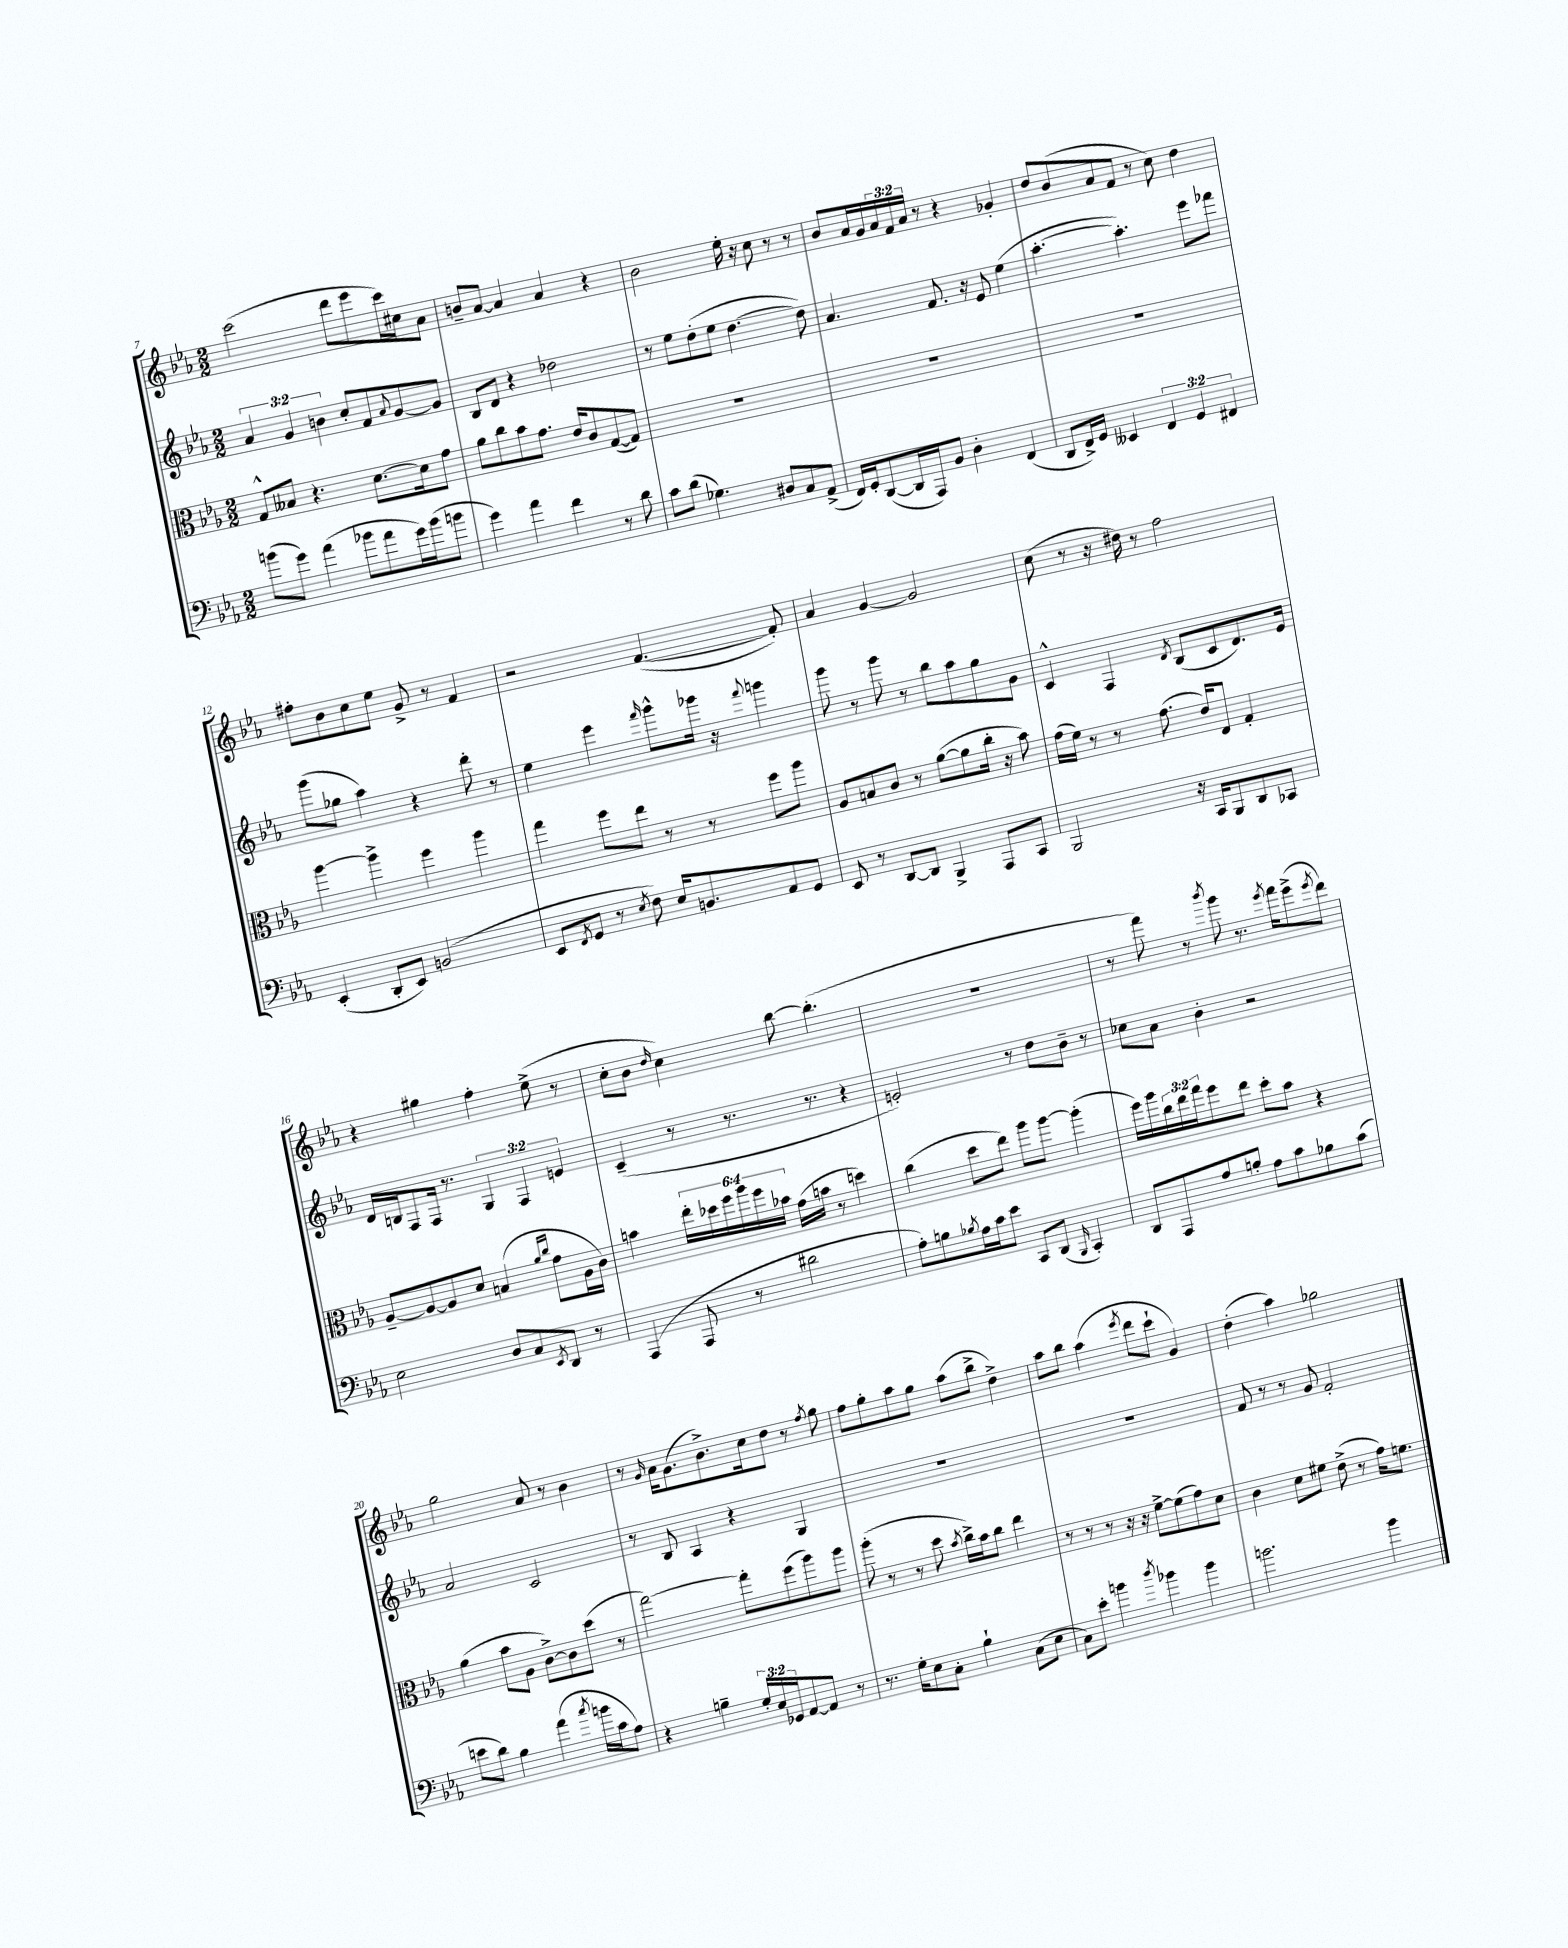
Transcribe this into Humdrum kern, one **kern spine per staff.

**kern	**kern	**kern	**kern
*staff4	*staff3	*staff2	*staff1
*clefF4	*clefC3	*clefG2	*clefG2
*k[b-e-a-]	*k[b-e-a-]	*k[b-e-a-]	*k[b-e-a-]
*M2/2	*M2/2	*M2/2	*M2/2
(8b	8G^^	6a-	(2ccc
8g)	8B--	.	.
.	.	6g	.
(4a-	4.r	.	.
.	.	6b	.
8b-	.	8cc'	8ddd
8a-	[8.d	8f	8eee-
.	.	8qqa-	.
16g)	.	[8g	16ccc)
(16b-	16d]	.	16cc#
8b	8g	8g]	8a-
=	=	=	=
4g)	8a-	8B-	8b~
.	8cc	8d	[8a-
4a-	8b-	4r	4a-]
.	8.g	.	.
4f	.	2dd-	4a-
.	16e-	.	.
.	8c	.	.
8r	([8G	.	4r
8d	8G])	.	.
=	=	=	=
8c	1r	8r	2b-
(8d	.	8ee-	.
4.G-)	.	(8dd'	.
.	.	8ee-	.
.	.	[4.dd	16ee-'
.	.	.	16r
8D#	.	.	8cc
8C	.	.	8r
(8AA-^	.	8dd])	8r
=	=	=	=
16FF)	1r	4.a-	8b-
16GG'	.	.	.
([8DD	.	.	16a-
.	.	.	16g
16DD]	.	.	24a-
.	.	.	24f
16AAA-)	.	.	.
.	.	.	24a-
8BB-	.	8.f	8r
4D'	.	.	4r
.	.	16r	.
.	.	8e-	.
(4FF	.	(4ee-	4g-'
=	=	=	=
8DD	1r	[4.aa-'	8dd
16FF^)	.	.	(8b-
16GG	.	.	.
4EE--	.	.	8a-
.	.	4.aa-'])	8f
6FF	.	.	8r
.	.	.	8cc)
6GG	.	.	.
.	.	8eee-	4dd
6FF#	.	.	.
.	.	8fff-	.
=	=	=	=
(4EE-'	[4aa-	(8ggg	8ff#'
.	.	8gg-	8b-
8DD'	4aa-^]	4aa-)	8cc
8EE-)	.	.	8ee-
(2BB	4ff	4r	8g^
.	.	.	8r
.	4aa-	8ddd'	4f
.	.	8r	.
=	=	=	=
8EE-	4gg	4ee-	2r
8qFF	.	.	.
8GG	.	.	.
8r	8ff	4eee-	.
8qE-	.	.	.
8F)	8ee-	.	.
.	.	16qqfff	.
16E-	8r	8ggg^^	([4.f
8.BB	.	.	.
.	8r	16ggg-	.
.	.	16r	.
.	.	8qqfff	.
8AA-	8ff	4ggg	.
8GG	8aa-	.	8f'])
=	=	=	=
8EE-	8A-	8ggg	4a-
8r	8B	8r	.
[8DD	8c	8ggg	[4g
8DD]	8r	8r	.
4BBB-^	([8a-	8bb-	2g]
.	8a-]	8aa-	.
8AAA-	16cc'	8gg	.
.	16r	.	.
8CC	8b-)	8g	.
=	=	=	=
2BBB-	(16g	4c^^	(8cc
.	16f)	.	.
.	8r	.	8r
.	8r	4F	16r
.	.	.	16dd#)
.	(8.g	.	8r
.	.	8qd	.
16r	.	(8B-	2ff
16CC	16e-)	.	.
8BBB-	8E-	8c	.
8DD	4G'	8.d)	.
8CC-	.	.	.
.	.	16e-	.
=	=	=	=
2E-	[8A-~	16d	4r
.	.	16B	.
.	8A-_	8F	.
.	8A-]	16F	4gg#
.	.	8.r	.
.	8d	.	.
8D	(4B	6G	4ff'
8C	.	.	.
.	.	6F	.
.	16qqa-	.	.
8qEE-	16qqcc	.	.
8DD	8g	.	(8ee-^
.	.	6e	.
8r	16A-	.	8r
.	16c)	.	.
=	=	=	=
(4AAA-	4b	(4c~	8cc'
.	.	.	8b-
.	.	.	16qqdd
8AAA-	24ee-'	8r	4cc)
.	24dd-	.	.
.	24ff	.	.
8r	24aa-	8.r	.
.	24ff	.	.
.	24b-	.	.
2d#	(16g	.	[8bb-
.	16b	8.r	.
.	8r	.	(4.bb-']
.	4dd)	4r	.
=	=	=	=
8A-')	(4cc	2e')	1r
8B	.	.	.
8qB-	.	.	.
16A-	8dd	.	.
16c	.	.	.
8e-	8ee-)	.	.
8CC	8aa-	8r	.
(8DD	[8aa-	8dd	.
16qqBBB-	.	.	.
4CC')	(4aa-']	8b-~	.
.	.	8r	.
=	=	=	=
8DD	16ff)	8cc-	8r
.	16aa-	.	.
8AAA-	24cc	8a-	8fff)
.	24ee-	.	.
.	24gg	.	.
8A-	8ff	4b-'	8r
.	.	.	8qbbb-
8B'	8ee-	.	8ggg
8A-	8dd'	2r	8.r
8c	8b-	.	.
.	.	.	8qeee-
.	.	.	16fff
8B-	4r	.	(8eee-^
.	.	.	8qeee-
(8c	.	.	8ddd)
=	=	=	=
8e	(4a-	2a-	2gg
8d)	.	.	.
4B-	8b-	.	.
.	8A-	.	.
(4a-	[8c^)	2c	8a-
.	8c]	.	8r
8qcc	.	.	.
16b	(8dd	.	4b-
16c	.	.	.
8A-)	8r	.	.
=	=	=	=
4r	[2gg)	8r	8r
.	.	.	16qqg
.	.	8B-	16a-
.	.	.	(8.g
4B~	.	4A-	.
.	.	.	8.b-^)
24G'	8gg']	4r	.
24E-	.	.	.
.	.	.	16cc
24GG-	.	.	.
[8AA-	(8ff	.	8dd
8AA-]	8aa-)	4G	8r
.	.	.	8qff
8r	8aa-	.	8gg
=	=	=	=
8.r	(8aa-'	1r	8ff
.	8r	.	8gg'
16G'	.	.	.
8E-	8r	.	8aa-
8C'	8dd	.	8gg
.	8qb-	.	.
4B-`	16cc^)	.	(8aa-
.	16b-	.	.
.	8cc	.	8bb-^
(8C	4ee-	.	4dd^)
8E-	.	.	.
=	=	=	=
8C)	8r	1r	8aa-
8e-'	8r	.	8bb-
4b	8r	.	(4aa-
.	16r	.	.
.	16r	.	.
8qdd	.	.	8qeee-
4b-	[8f^	.	8ddd
.	(8f]	.	8ccc`
4b-	8g)	.	4g)
.	8d	.	.
=	=	=	=
2.b	4c	8f	(4dd'
.	.	8r	.
.	8d	8r	4aa-)
.	8f#	8g	.
.	(8e-^	2f'	2gg-
.	8r	.	.
4b	16g)	.	.
.	8.f	.	.
==	==	==	==
*-	*-	*-	*-
